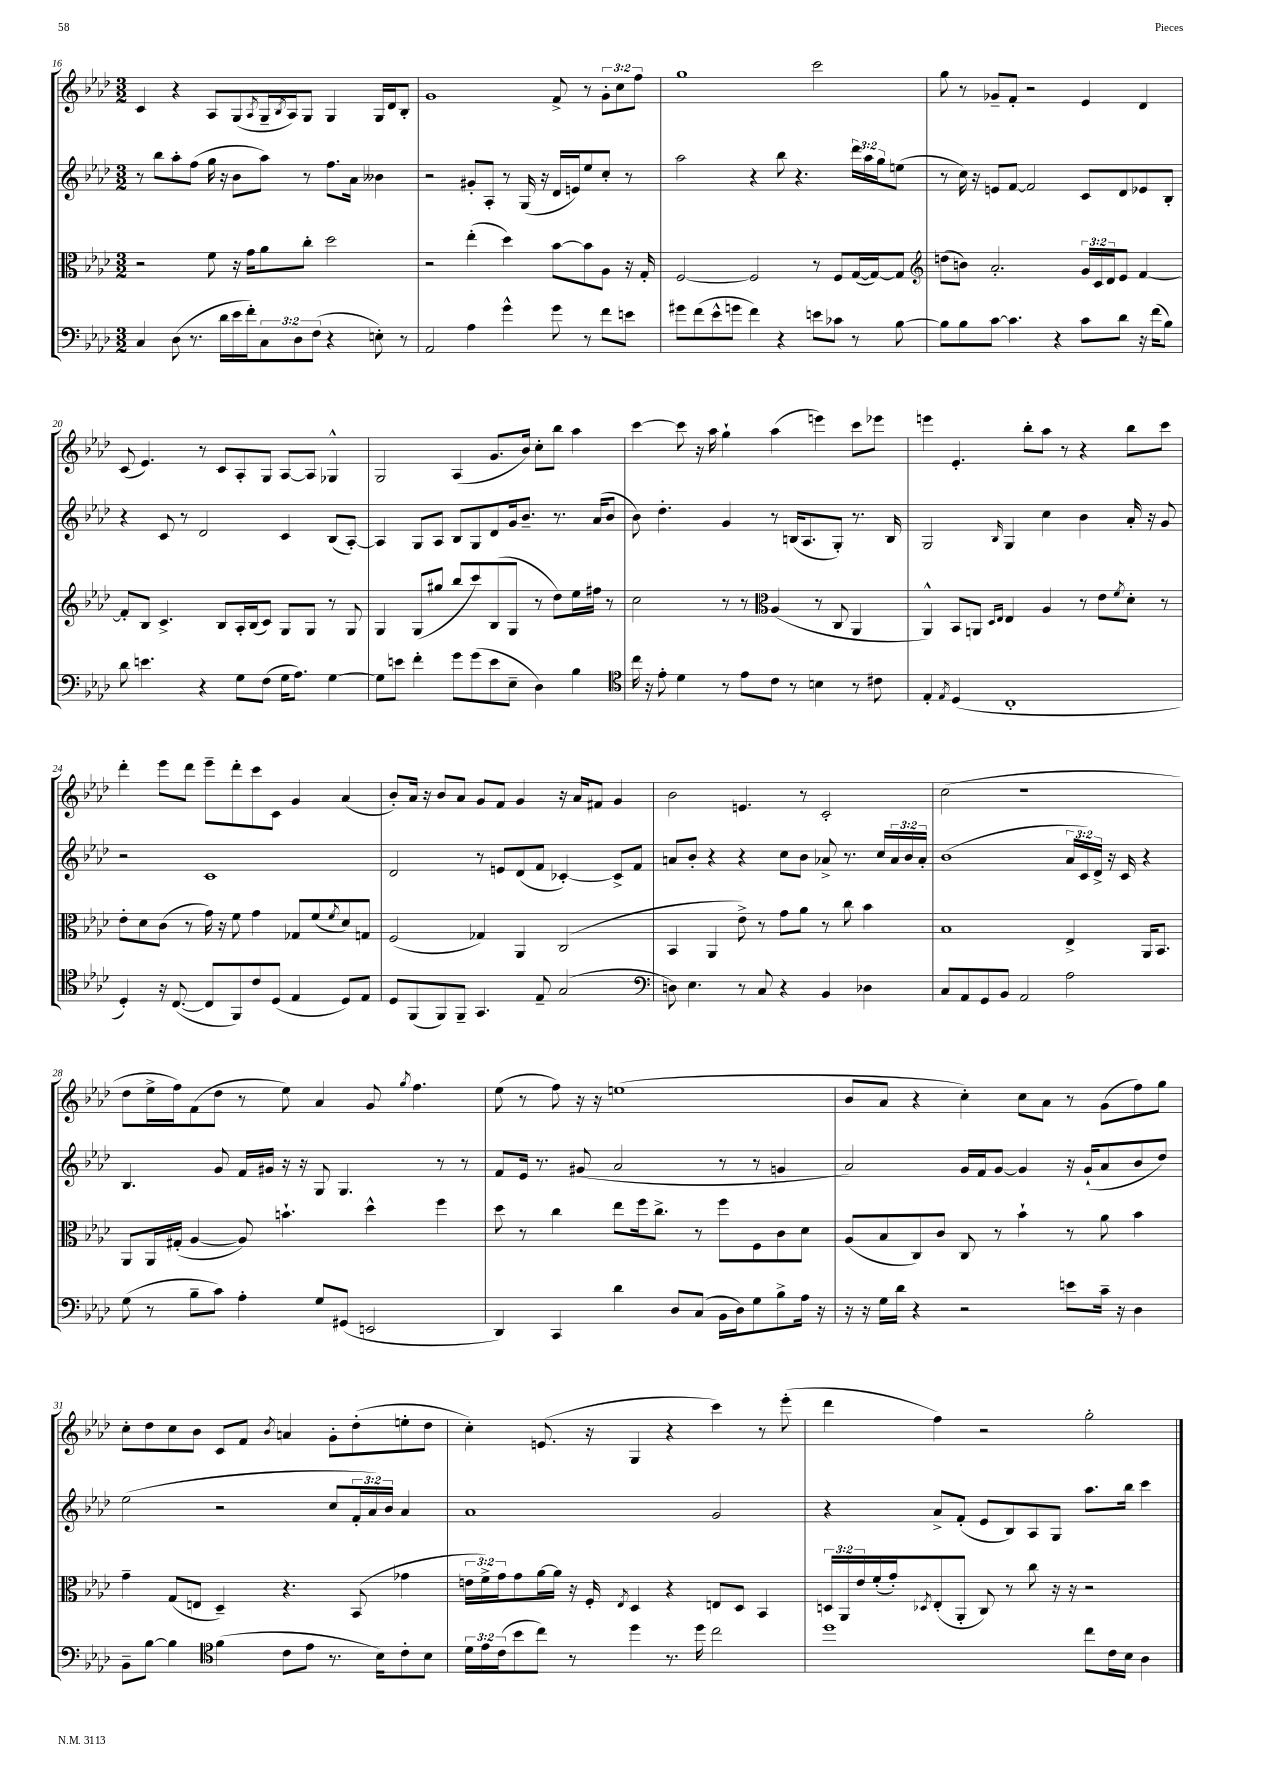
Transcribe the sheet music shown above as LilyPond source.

<<
\new StaffGroup <<
\new Staff = "s0" {
    \clef treble \key aes \major \numericTimeSignature \time 3/2 \override Staff.TupletNumber.text = #tuplet-number::calc-fraction-text
    c'4 r4 aes8 g8( \acciaccatura { aes8 } g16-- \acciaccatura { bes8 } aes16) g8 g4 g16 des'16 bes8-. |
    g'1 f'8-> r8 \tuplet 3/2 { g'8-. c''8 f''8 } |
    g''1 c'''2 |
    g''8 r8 ges'8-- f'8-. r2 ees'4 des'4 |
    c'8( ees'4.) r8 c'8 aes8-. g8 aes8~ aes8 ges4-^ |
    g2 aes4( g'8. bes'16) c''8-. bes''8 aes''4 |
    c'''4~ c'''8 r16 aes''16 g''4-! aes''4( e'''4) c'''8 ees'''8 |
    e'''4 ees'4.-. bes''8-. aes''8 r8 r4 bes''8 c'''8 |
    des'''4-. ees'''8 des'''8 ees'''8-- des'''8-. c'''8 c'8 g'4 aes'4( |
    bes'8-.) aes'16 r16 bes'8 aes'8 g'8 f'8 g'4 r16 aes'16 fis'8 g'4 |
    bes'2 e'4. r8 c'2-. |
    c''2( r1 |
    des''8 ees''16-> f''16) f'8( des''8 r8 ees''8) aes'4 g'8 \acciaccatura { g''8 } f''4. |
    ees''8( r8 f''8) r16 r16 e''1( |
    bes'8 aes'8 r4 c''4-.) c''8 aes'8 r8 g'8( f''8) g''8 |
    c''8-. des''8 c''8 bes'8 c'8 f'8 \acciaccatura { bes'8 } a'4 g'8-. des''8-.( e''8-. des''8 |
    c''4-.) e'8.( r16 g4 r4 c'''4) r8 ees'''8-.( |
    des'''4 f''4) r2 g''2-. \bar "|." |
}
\new Staff = "s1" {
    \clef treble \key aes \major \numericTimeSignature \time 3/2 \override Staff.TupletNumber.text = #tuplet-number::calc-fraction-text
    r8 bes''8 aes''8-. f''8( g''16 r16 bes'8 aes''8) r8 f''8. aes'16 beses'4 |
    r2 gis'8-. aes8-. r8 g16( r16 des'16 e'16) ees''8 c''8-. r8 |
    aes''2 r4 bes''8 r4. \tuplet 3/2 { des'''16 aes''16 g''16 } e''8( |
    r8 c''16) r16 e'8 f'8~ f'2 c'8 des'8 ees'8 bes8-. |
    r4 c'8 r8 des'2 c'4 bes8( aes8~-.) |
    aes4 g8 aes8 bes8 g8 des'8 g'16 bes'8.-- r8. aes'16( bes'8 |
    bes'8) des''4.-. g'4 r8 b16( aes8. g8-.) r8. b16 |
    g2 \grace { bes16 } g4 c''4 bes'4 aes'16-. r16 g'8 |
    r2 c'1 |
    des'2 r8 e'8 des'8( f'8 ces'4~-.) ces'8-> f'8 |
    a'8 bes'8-. r4 r4 c''8 bes'8 aes'8-> r8. c''16 \tuplet 3/2 { aes'16 bes'16 aes'16-. } |
    bes'1( \tuplet 3/2 { aes'16 c'16) des'16-> } r16 c'16 r4 |
    bes4. g'8 f'16 gis'16 r16 r16 g8 g4. r8 r8 |
    f'8 ees'16 r8. gis'8( aes'2 r8 r8 g'4 |
    aes'2) g'16 f'16 g'8~ g'4 r16 g'16-!( aes'8 bes'8 des''8) |
    ees''2( r2 c''8 \tuplet 3/2 { f'16-. aes'16) bes'16 } aes'4 |
    aes'1 g'2 |
    r4 aes'8-> f'8-.( ees'8 bes8) aes8 g8 aes''8. bes''16 c'''4 \bar "|." |
}
\new Staff = "s2" {
    \clef alto \key aes \major \numericTimeSignature \time 3/2 \override Staff.TupletNumber.text = #tuplet-number::calc-fraction-text
    r2 f'8 r16 g'16 aes'8 c''8-. des''2 |
    r2 ees''4-.( des''4) bes'8~ bes'8 aes8 r16 g16-. |
    f2~ f2 r8 f8 g16~( g16~) g8 |
    \clef treble d''8( b'8) aes'2.-. \tuplet 3/2 { g'16 c'16 des'16 } ees'8 f'4~ |
    f'8-. bes8 c'4.-> bes8 aes16-. bes16( c'8) g8 g8 r8 g8 |
    g4 g8( gis''8 bes''8 c'''8) bes8( g8 r8 des''8) ees''16 fis''16 r8 |
    c''2 r8 r8 \clef alto aes4( r8 c8 aes,4 |
    aes,4-^) bes,8 a,8 \grace { des16 ees16 } ees4 aes4 r8 ees'8 \acciaccatura { f'8 } des'8-. r8 |
    ees'8-. des'8 c'8( r8 g'16) r16 f'8 g'4 ges8 f'8( \acciaccatura { f'8 } des'8) g8 |
    f2( ges4) aes,4 c2( |
    bes,4 aes,4 ees'8->) r8 g'8 aes'8 r8 c''8 bes'4 |
    bes1 ees4-> aes,16 bes,8. |
    aes,8 aes,16 gis16-.( aes4~ aes8) b'4.-! des''4-^ f''4 |
    des''8 r8 c''4 ees''8 f''16 c''8.-> r8 f''8 f8 c'8 des'8 |
    aes8( bes8 c8) c'8 c8 r8 bes'4-! r8 aes'8 bes'4 |
    g'4-- g8( e8 des4--) r4. bes,8( ges'4 |
    \tuplet 3/2 { e'16 f'16->) g'16 } g'8 aes'16~ aes'16 r16 f16-. \acciaccatura { ees8 } des4 r4 e8 des8 bes,4 |
    \tuplet 3/2 { d16 aes,16 ees'16 } f'16-.( g'16-.) \acciaccatura { des8 } ees8-.( aes,8-. c8) r8 c''8 r16 r16 r2 \bar "|." |
}
\new Staff = "s3" {
    \clef bass \key aes \major \numericTimeSignature \time 3/2 \override Staff.TupletNumber.text = #tuplet-number::calc-fraction-text
    c4 des8( r8. des'16 ees'16 f'16-.) \tuplet 3/2 { c8 des8 f8( } r4 e8-.) r8 |
    aes,2 aes4 g'4-^ g'8 r8 f'8 e'8 |
    gis'8 f'8( ees'8-^ g'8 f'4) r4 e'8 ces'8 r8 bes8~ |
    bes8 bes8 c'8~ c'4. r4 c'8 des'8 r16 f'16( bes8) |
    des'8 e'4. r4 g8 f8( g16 aes8.) g4~ |
    g8 e'8 f'4-. g'8 g'8( e'8 ees8-- des4) bes4 |
    \clef tenor c''16 r16 ees'8-. des'4 r8 ees'8 c'8 r8 b4 r8 cis'8 |
    ees4-. \acciaccatura { ees8 } des4( c1-. |
    des4-.) r16 c8.~( c8 f,8) c'8 des8( ees4 des8) ees8 |
    des8 f,8( f,8) f,8-- g,4. ees8-- g2( |
    \clef bass d8) ees4. r8 c8 r4 bes,4 des4 |
    c8 aes,8 g,8 bes,8 aes,2 aes2 |
    g8( r8 bes8-- c'8) aes4-. g8 gis,8( e,2 |
    des,4) c,4 des'4 des8 c8( bes,16 des16) g8 bes8-> aes16 r16 |
    r16 r16 g16 des'16 r4 r2 e'8 c'16-- r16 des4 |
    bes,8-- bes8~ bes4 \clef tenor f'4( c'8 ees'8 r8. bes16) c'8-. bes8 |
    \tuplet 3/2 { des'16 ees'16 c'16( } bes'8 c''8) r8 des''4 r8. des''16 c''2 |
    des''1 c''8 c'16 bes16 aes4 \bar "|." |
}
>>
>>
\layout { \context { \Score currentBarNumber = #16 } }
